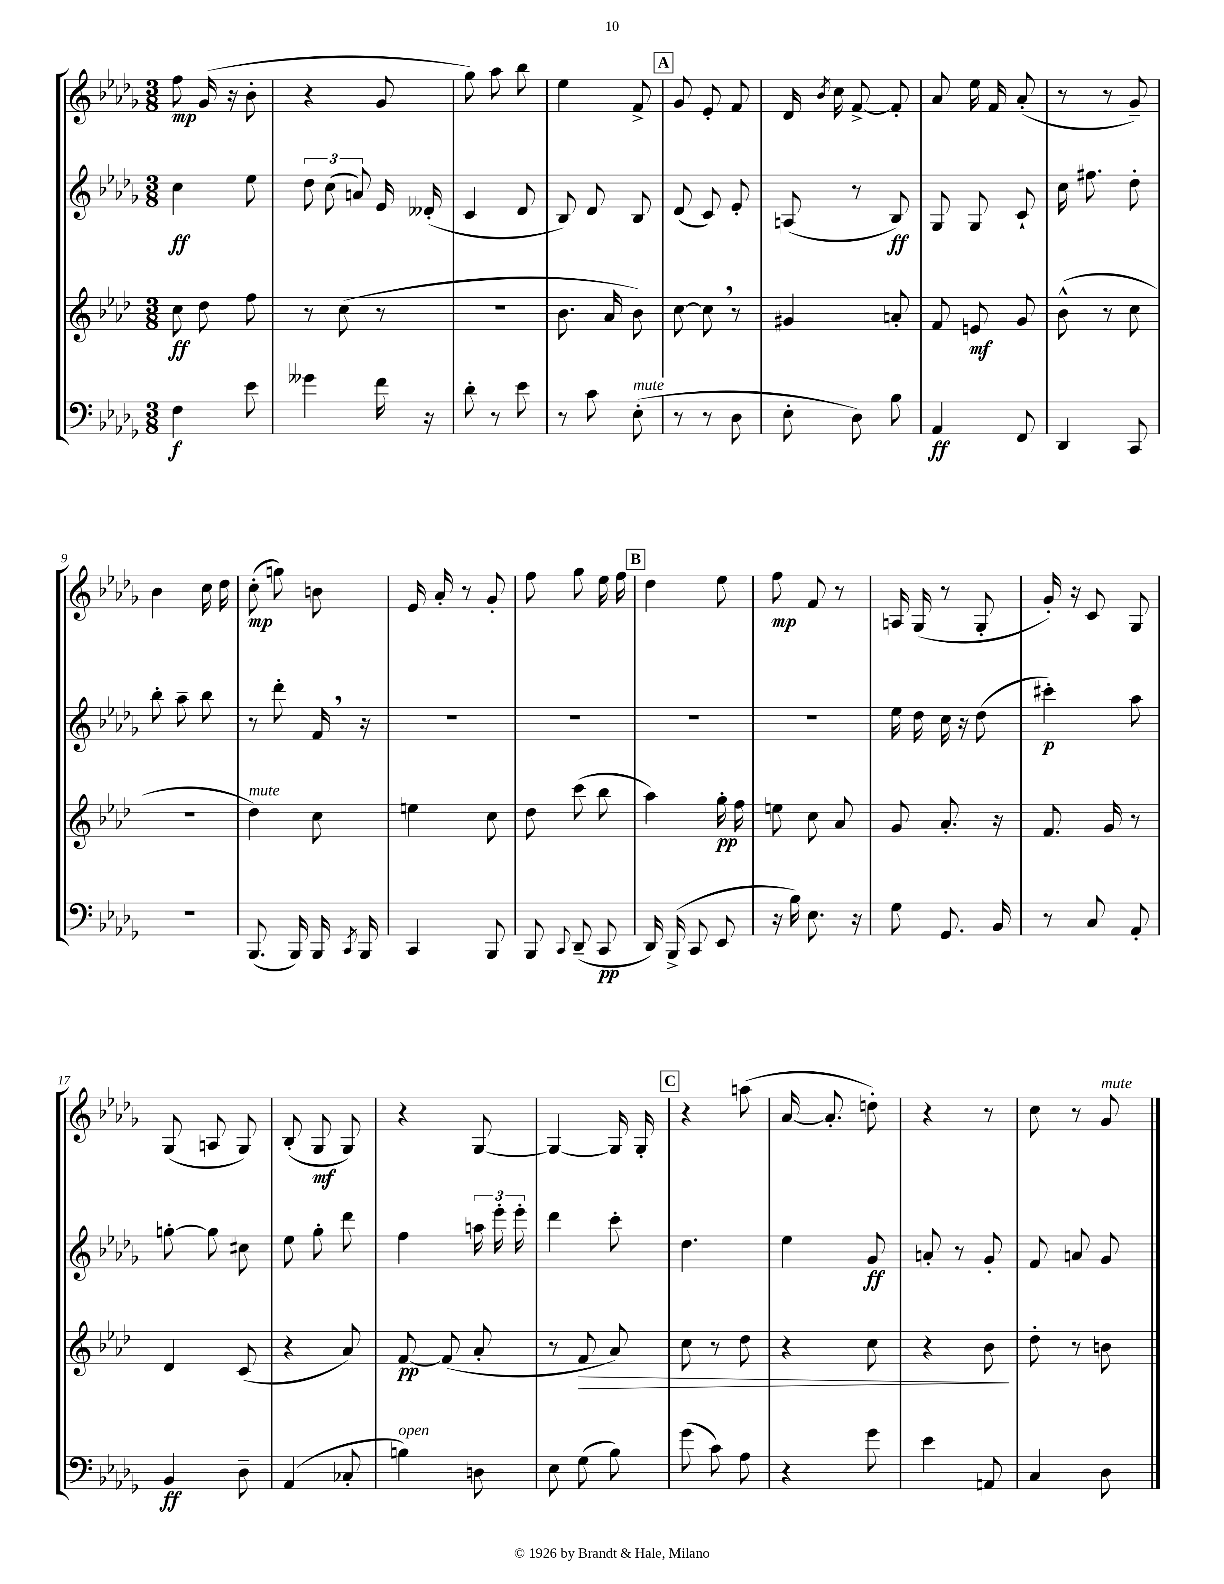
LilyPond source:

<<
\new StaffGroup <<
\new Staff = "s0" {
    \clef treble \key des \major \numericTimeSignature \time 3/8
    \autoBeamOff f''8\mp ges'16( r16 bes'8-. |
    r4 ges'8 |
    ges''8) aes''8 bes''8 |
    ees''4 f'8-> |
    \mark \markup { \box "A" } ges'8 ees'8-. f'8 |
    des'16 \acciaccatura { bes'8 } c''16 f'8~-> f'8-. |
    aes'8 ees''16 f'16 aes'8-.( |
    r8 r8 ges'8--) |
    bes'4 c''16 des''16 |
    c''8-.\mp( g''8) b'8 |
    ees'16 aes'16-. r8 ges'8-. |
    f''8 ges''8 ees''16 f''16 |
    \mark \markup { \box "B" } des''4 ees''8 |
    f''8\mp f'8 r8 |
    a16 ges16( r8 ges8-. |
    ges'16-.) r16 c'8 ges8 |
    ges8( a8 ges8) |
    bes8-.( ges8\mf ges8) |
    r4 ges8~ |
    ges4~ ges16 ges16-. |
    \mark \markup { \box "C" } r4 a''8( |
    aes'16~ aes'8.-. d''8-.) |
    r4 r8 |
    c''8 r8 ges'8^\markup { \italic "mute" } \bar "|." |
}
\new Staff = "s1" {
    \clef treble \key des \major \numericTimeSignature \time 3/8
    \autoBeamOff c''4\ff ees''8 |
    \tuplet 3/2 { des''8 c''8( a'8) } ees'16 deses'16-.( |
    c'4 des'8 |
    bes8) des'8 bes8 |
    \mark \markup { \box "A" } des'8( c'8) ees'8-. |
    a8( r8 bes8\ff) |
    ges8 ges8 c'8-! |
    c''16 fis''8. des''8-. |
    bes''8-. aes''8-- bes''8 |
    r8 des'''8-. f'16 \breathe r16 |
    R4. |
    R4. |
    \mark \markup { \box "B" } R4. |
    R4. |
    ees''16 des''16 c''16 r16 des''8( |
    cis'''4-.\p) aes''8 |
    g''8~-. g''8 cis''8 |
    ees''8 ges''8-. des'''8 |
    f''4 \tuplet 3/2 { a''16 ees'''16-. ees'''16-. } |
    des'''4 c'''8-. |
    \mark \markup { \box "C" } des''4. |
    ees''4 ges'8\ff |
    a'8-. r8 ges'8-. |
    f'8 a'8 ges'8 \bar "|." |
}
\new Staff = "s2" {
    \clef treble \key aes \major \numericTimeSignature \time 3/8
    \autoBeamOff c''8\ff des''8 f''8 |
    r8 c''8( r8 |
    R4. |
    bes'8. aes'16 bes'8) |
    \mark \markup { \box "A" } c''8~ c''8 \breathe r8 |
    gis'4 a'8-. |
    f'8 e'8\mf g'8 |
    bes'8-^( r8 c''8 |
    R4. |
    des''4^\markup { \italic "mute" }) c''8 |
    e''4 c''8 |
    des''8 c'''8( bes''8 |
    \mark \markup { \box "B" } aes''4) g''16-.\pp f''16 |
    e''8 c''8 aes'8 |
    g'8 aes'8.-. r16 |
    f'8. g'16 r8 |
    des'4 c'8( |
    r4 aes'8) |
    f'8~\pp f'8( aes'8-. |
    r8 f'8\> aes'8) |
    \mark \markup { \box "C" } c''8 r8 des''8 |
    r4 c''8 |
    r4 bes'8\! |
    des''8-. r8 b'8 \bar "|." |
}
\new Staff = "s3" {
    \clef bass \key des \major \numericTimeSignature \time 3/8
    \autoBeamOff f4\f ees'8 |
    geses'4 f'16 r16 |
    des'8-. r8 ees'8 |
    r8 c'8 ees8-.^\markup { \italic "mute" }( |
    \mark \markup { \box "A" } r8 r8 des8 |
    ees8-. des8) bes8 |
    aes,4\ff f,8 |
    des,4 c,8 |
    R4. |
    bes,,8.( bes,,16) bes,,16 \acciaccatura { c,8 } bes,,16 |
    c,4 bes,,8 |
    bes,,8 \appoggiatura { c,8 } des,8--( c,8\pp |
    \mark \markup { \box "B" } des,16) bes,,16->( c,8 ees,8 |
    r16 bes16) ees8. r16 |
    ges8 ges,8. bes,16 |
    r8 c8 aes,8-. |
    bes,4\ff des8-- |
    aes,4( ces8-. |
    b4^\markup { \italic "open" }) d8 |
    ees8 ges8( bes8) |
    \mark \markup { \box "C" } ges'8( c'8) aes8 |
    r4 ges'8 |
    ees'4 a,8 |
    c4 des8 \bar "|." |
}
>>
>>
